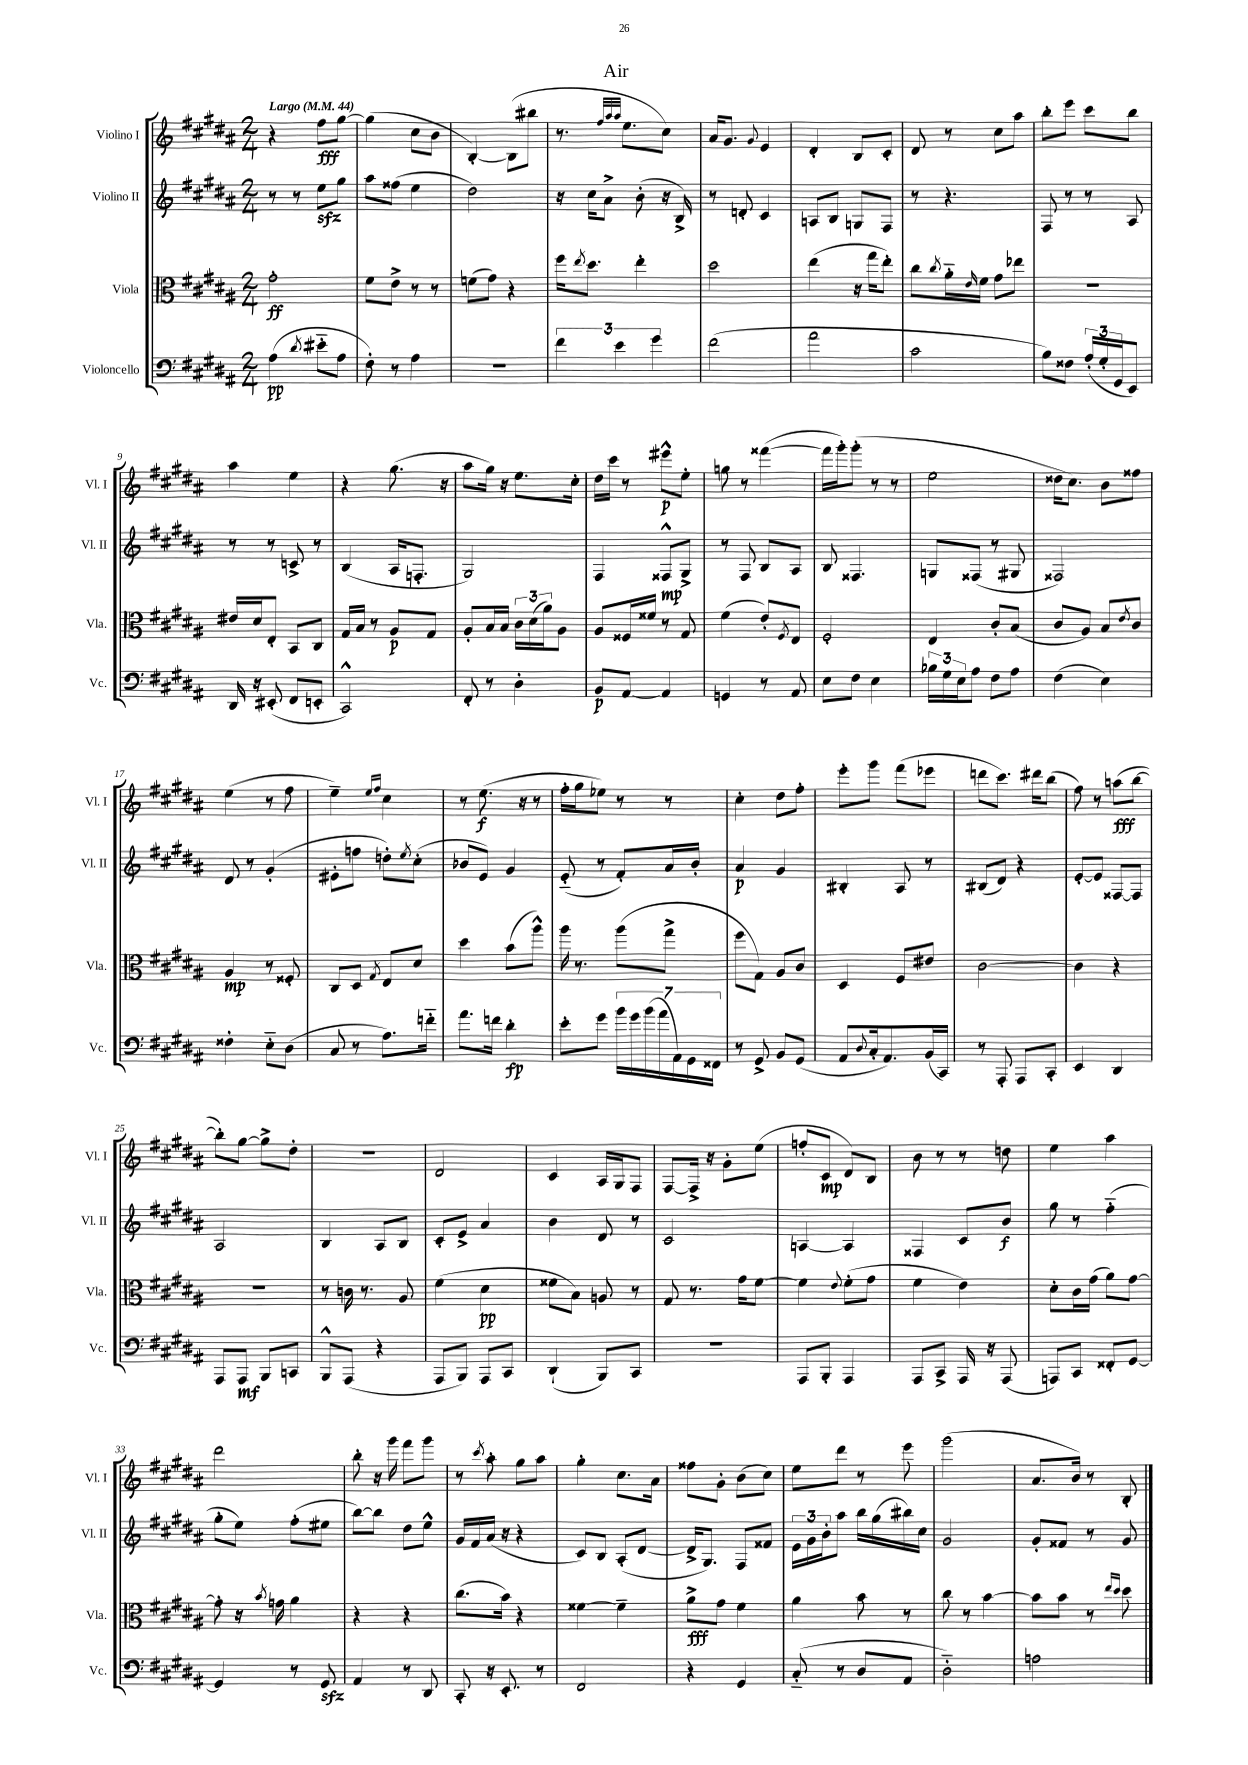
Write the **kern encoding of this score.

**kern	**kern	**kern	**kern
*staff4	*staff3	*staff2	*staff1
*clefF4	*clefC3	*clefG2	*clefG2
*k[f#c#g#d#a#]	*k[f#c#g#d#a#]	*k[f#c#g#d#a#]	*k[f#c#g#d#a#]
*M2/4	*M2/4	*M2/4	*M2/4
*MM44	*MM44	*MM44	*MM44
(4A#	2g#'	8r	4r
.	.	8r	.
8qd#	.	.	.
8e#'~	.	8ee	8ff#
8A#	.	8gg#	[8gg#
=	=	=	=
8F#')	8f#	8aa#	(4gg#]
8r	8e^	(8ff##	.
4A#	8r	4ee	8cc#
.	8r	.	8b
=	=	=	=
2r	(8f	2dd#)	[4B')
.	8g#)	.	.
.	4r	.	(8B]
.	.	.	8bb#
=	=	=	=
6f#	16ff#	16r	8.r
.	8qee	.	.
.	8.dd#	16cc#	.
.	.	8a#^	.
6e	.	.	.
.	.	.	32qqff#
.	.	.	32qqaa#
.	.	.	32qqaa#
.	.	.	8.ee
.	4ee'	(8b'	.
6g#	.	.	.
.	.	16r	8cc#)
.	.	16B^)	.
=	=	=	=
(2f#	2dd#	8r	16a#
.	.	.	8.g#
.	.	8d'	.
.	.	.	8qqg#
.	.	4c#	4e
=	=	=	=
2a#	(4ee	8A	4d#'
.	.	8B	.
.	16r	8G	8B
.	16gg#	.	.
.	8ee')	8F#	8c#'
=	=	=	=
2c#	8cc#	8r	8d#
.	8qcc#	.	.
.	16a#'~	4.r	8r
.	16qqe	.	.
.	16f#	.	.
.	8g#	.	8cc#
.	8ee-	.	8aa#
=	=	=	=
8B)	2r	8F#	8bb'
8F##	.	8r	8eee
(24A#'	.	8r	8ccc#
24G#'	.	.	.
24GG#	.	.	.
8EE)	.	8A#	8bb
=	=	=	=
16DD#	16e#	8r	4aa#
16r	16d#	.	.
(8EE#'	8E'	8r	.
8FF#	8BB	8c^	4ee
8EE'	8C#	8r	.
=	=	=	=
2CC#^^)	16G#	(4B	4r
.	16B	.	.
.	8r	.	.
.	8A#	16A#	(8.gg#
.	.	8.F'	.
.	8G#	.	.
.	.	.	16r
=	=	=	=
8FF#'	8A#'	2G#)	8aa#
8r	16B	.	16gg#)
.	16B	.	16r
4D#'	24c#	.	8.ee
.	(24d#	.	.
.	24a#)	.	.
.	8A#	.	.
.	.	.	16cc#'
=	=	=	=
8BB	8A#	4F#	16dd#
.	.	.	16ccc#
[8AA#	16F##	.	8r
.	16f##	.	.
4AA#]	8r	8F##^^	8eee#^^
.	8G#	8G#^	8ee'
=	=	=	=
4GG	(4f#	8r	8gg
.	.	8F#	8r
8r	8e')	8B	([4fff##
.	8qF#	.	.
8AA#	8E	8A#	.
=	=	=	=
8E	2F#'	8B	16fff##]
.	.	.	16ggg#')
8F#	.	4.F##	(8ggg#'
4E	.	.	8r
.	.	.	8r
=	=	=	=
24B-	4E	8G	2ee
24G#	.	.	.
24E	.	.	.
8A#	.	(8F##	.
8F#	8c#'	8r	.
8A#	(8B	8G#	.
=	=	=	=
(4F#	8c#	2F##)	16dd##
.	.	.	8.cc#)
.	8A#)	.	.
4E)	8B	.	8b
.	8qe	.	.
.	8c#	.	8ff##
=	=	=	=
4F##'	4A#	8d#	(4ee
.	.	8r	.
8E'~	8r	(4g#'	8r
(8D#	8F##'	.	8ff#
=	=	=	=
8C#	8C#	8e#'	4ee~)
8r	8D#	8ff	.
.	.	.	16qqee
.	8qG#	.	16qqff#
8.A#)	8E	8dd')	4cc#
.	.	8qee	.
.	8d#	(8cc#'	.
16f'~	.	.	.
=	=	=	=
8.a#	4dd#	8b-	8r
.	.	8e)	(8.ee
16f	.	.	.
4d#'	(8b	4g#	.
.	.	.	16r
.	8aa#^^)	.	8r
=	=	=	=
8e'	16aa#	(8e'~	16ff#'
.	8.r	.	16gg#
8g#	.	8r	8ee-)
28b	(8aa#	8f#')	8r
28g#	.	.	.
(28b	.	.	.
28a#	.	.	.
.	8gg#^	16a#	8r
28AA#)	.	.	.
28GG#	.	.	.
.	.	16b'	.
28FF##	.	.	.
=	=	=	=
8r	8ff#	4a#	4cc#'
8GG#^	8G#)	.	.
8BB	8A#	4g#	8dd#
(8GG#	8c#	.	8ff#'
=	=	=	=
8AA#	4D#	4B#'	8eee'
8qqD#	.	.	.
16C#'	.	.	8ggg#
8.AA#)	.	.	.
.	8F#	8A#	(8fff#
(16BB	8e#	8r	8eee-
16CC#)	.	.	.
=	=	=	=
8r	[2c#	(8B#	8ddd
8AAA#'	.	8d#)	8.ccc#)
8AAA#	.	4r	.
.	.	.	16ddd#
8CC#'	.	.	(8bb
=	=	=	=
4EE	4c#]	[8e'	8ff#)
.	.	8e]	8r
4DD#	4r	[8F##	(8aa
.	.	8F##]	[8bb
=	=	=	=
8AAA#	2r	2A#	8bb'])
8AAA#	.	.	[8gg#
8BBB	.	.	8gg#^]
8CC	.	.	8dd#'
=	=	=	=
8BBB^^	8r	4B	2r
(8AAA#	16c	.	.
.	8.r	.	.
4r	.	8A#	.
.	8A#	8B	.
=	=	=	=
8AAA#	(4f#	8c#'	2d#
8BBB)	.	8e^	.
8AAA#	4d#	4a#	.
8CC#	.	.	.
=	=	=	=
(4DD#`	8f##	4b	4c#
.	8B)	.	.
8BBB)	8A	8d#	16A#
.	.	.	16G#
8CC#	8r	8r	8F#
=	=	=	=
2r	8G#	2c#	[8F#
.	8.r	.	16F#^]
.	.	.	16r
.	.	.	8g#'
.	16g#	.	.
.	[8f#	.	(8ee
=	=	=	=
8AAA#	4f#]	[4A	8ff'
8BBB'	.	.	8c#
.	8qqe	.	.
4AAA#	(8f#'	4A]	8d#)
.	8g#	.	8B
=	=	=	=
8AAA#	4f#	4F##	8b
8CC#^	.	.	8r
16AAA#	4e)	8c#	8r
16r	.	.	.
(8AAA#	.	8b	8dd
=	=	=	=
8AAA)	8d#'	8gg#	4ee
8CC#	16c#	8r	.
.	(16g#	.	.
8FF##'	8a#)	(4ff#'~	4aa#
[8GG#	[8g#	.	.
=	=	=	=
4GG#]	8g#']	8gg#'	2ddd#
.	16r	8ee)	.
.	8qb	.	.
.	16g	.	.
8r	4a#	(8ff#'	.
8GG#	.	8ee#	.
=	=	=	=
4AA#	4r	[8bb)	8bb'
.	.	8bb]	16r
.	.	.	16ggg#
8r	4r	8dd#	8fff#
8DD#	.	8ee^^	8ggg#
=	=	=	=
8CC#'	(8.cc#	16g#	8r
.	.	16f#	.
.	.	.	8qccc#
16r	.	(16a#	8aa#'
8.EE'	16b)	16r	.
.	4r	4r	8gg#
8r	.	.	8aa#
=	=	=	=
2FF#	[4f##	8c#)	4gg#'
.	.	8B	.
.	4f##~]	(8A#'	8.cc#
.	.	[8d#	.
.	.	.	16a#
=	=	=	=
4r	8a#^	16d#^]	8ff##
.	.	8.G#)	.
.	8g#	.	8g#'
4GG#	4f#	8F#	(8b
.	.	8f##	8cc#)
=	=	=	=
(8C#'~	4a#	24e	8ee
.	.	24g#	.
.	.	24b'	.
8r	.	8aa#	8ddd#
8D#	8b	16bb	8r
.	.	(16gg#	.
8AA#	8r	16bb#)	8eee
.	.	16cc#	.
=	=	=	=
2D#'~)	8cc#	2g#	(2ggg#
.	8r	.	.
.	[4b	.	.
=	=	=	=
2A	8b]	8g#'	8.a#
.	8b	8f##	.
.	.	.	16b)
.	8r	8r	8r
.	16qqee	.	.
.	16qqdd#	.	.
.	8dd#	8g#	8B'
==	==	==	==
*-	*-	*-	*-
